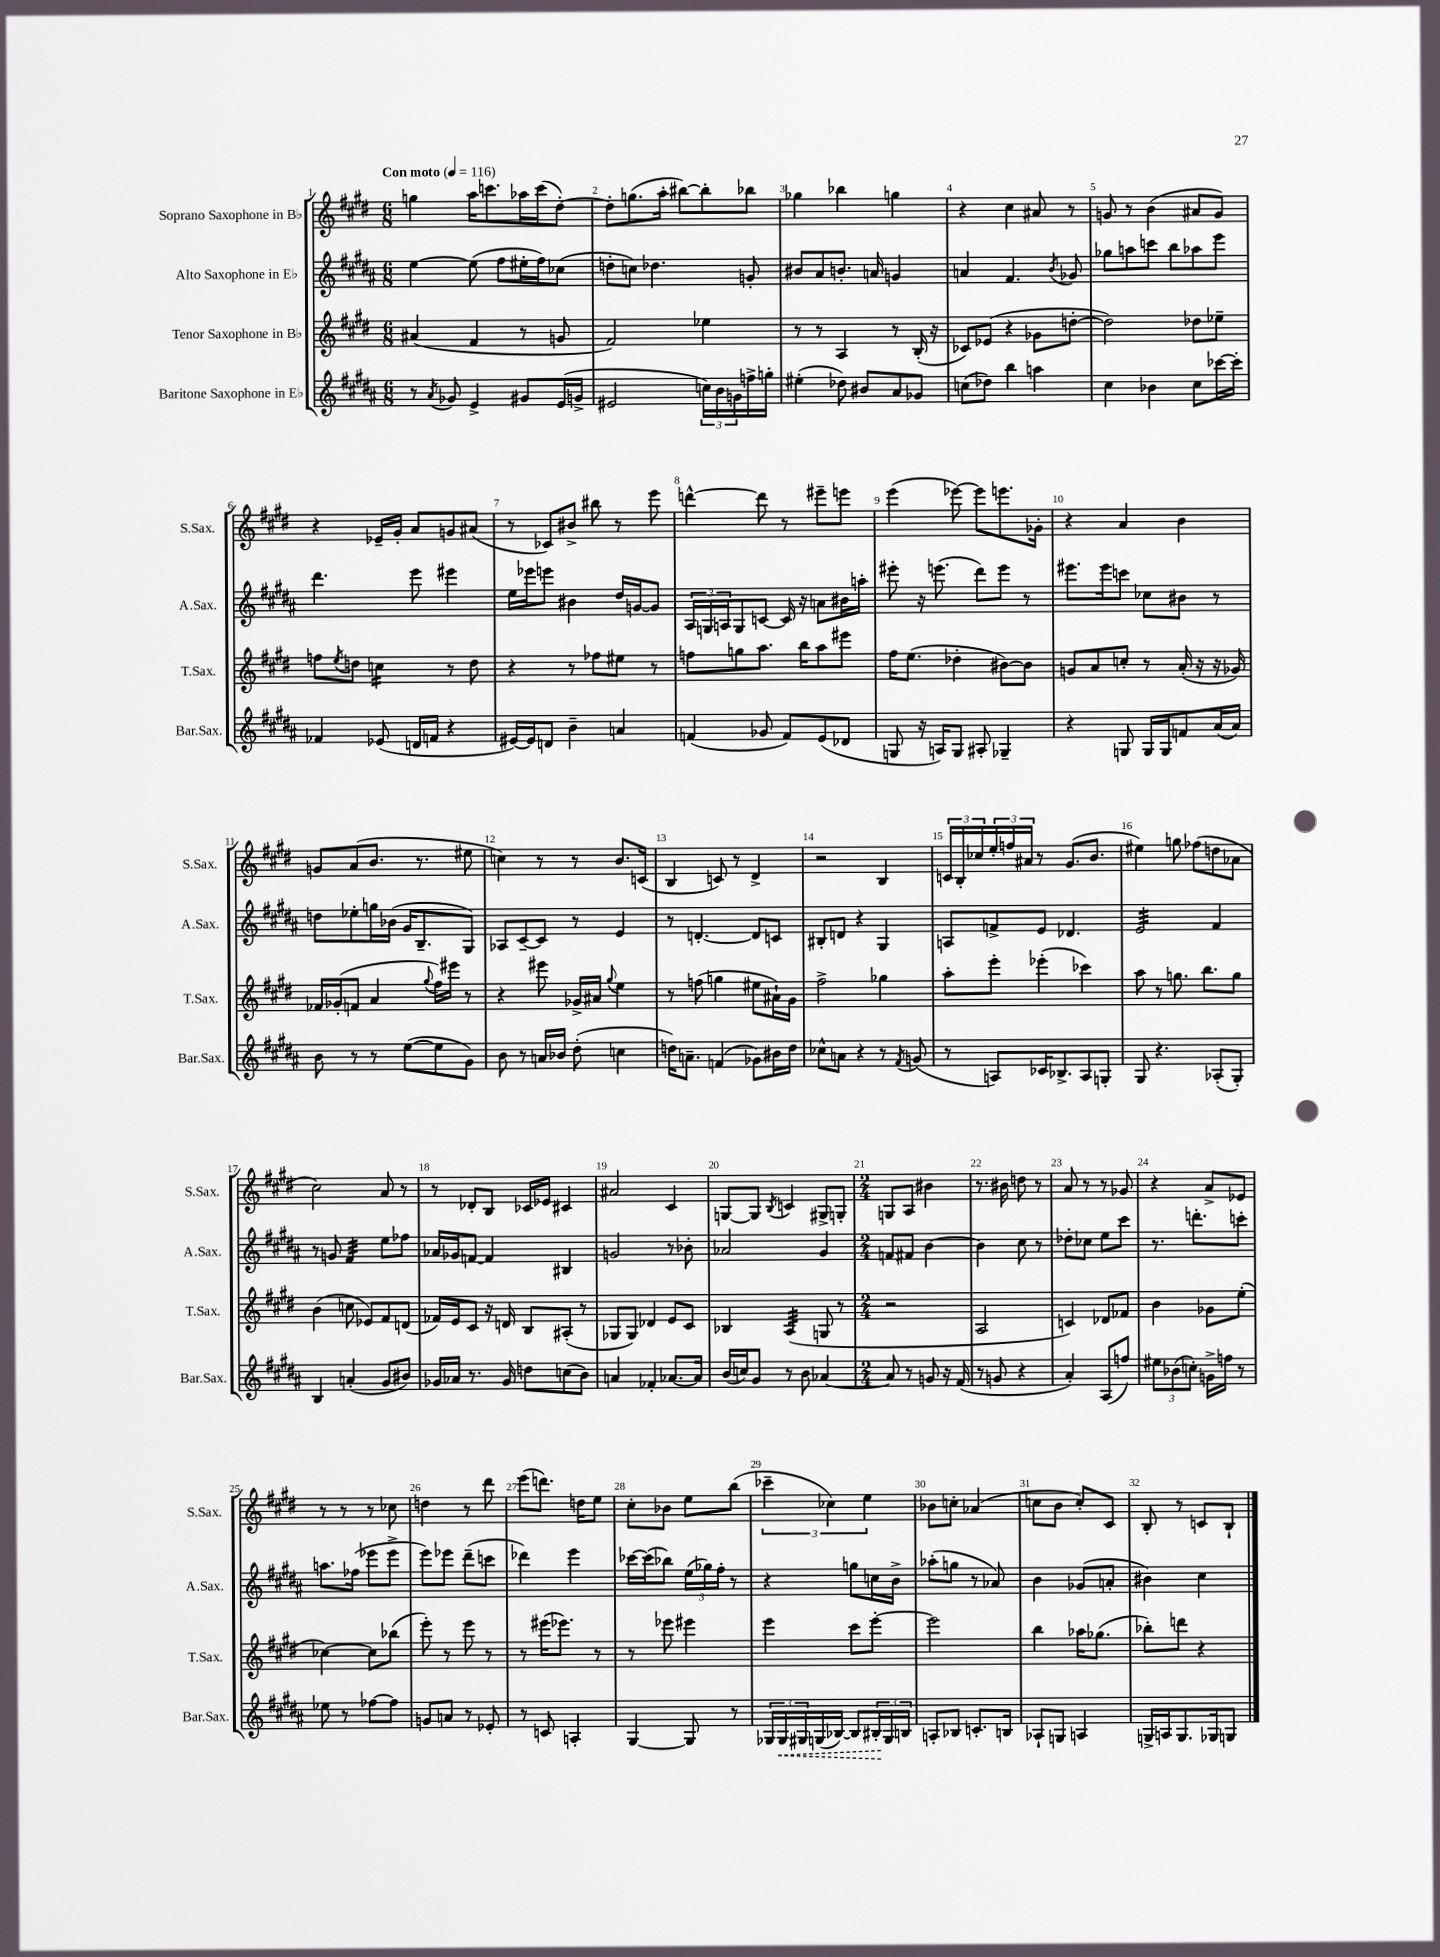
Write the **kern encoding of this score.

**kern	**kern	**kern	**kern
*staff4	*staff3	*staff2	*staff1
*clefG2	*clefG2	*clefG2	*clefG2
*k[f#c#g#d#a#]	*k[f#c#g#d#]	*k[f#c#g#d#a#]	*k[f#c#g#d#]
*M6/8	*M6/8	*M6/8	*M6/8
*MM116	*MM116	*MM116	*MM116
8r	(4a#/	[4ee\	4gg\
8qa#/	.	.	.
8g-/	.	.	.
4e^/	4f#/	(8ee\]	16aa\LK
.	.	.	8.ccc\
.	.	8ff#\L	.
8g#/L	8r	16ee#'\L	16aa-\L
.	.	16ff#\J)	(16ccc\J
(16e/L	8g/	(8cc-\J	[8dd#'\J)
16g^/JJ	.	.	.
=	=	=	=
2e#/	2f#/)	8dd'\L	8dd#'\]L
.	.	8cc\J)	(8.gg\
.	.	4.dd-\	.
.	.	.	16aa'\Jk
.	.	.	[8bb#\L)
24cc\LL)	4ee-\	.	8bb#'\]
24b\	.	.	.
24g\	.	.	.
16ff^\	.	8g'/	8bb-\J
16gg'\JJ	.	.	.
=	=	=	=
(4ee#'\	8r	8b#/L	4gg-\
.	8r	8a#/	.
8dd-\)	4A/	8.b'/J	4bb-\
8b#/L	.	.	.
.	.	16a/	.
8a#/	8r	4g/	4gg\
8g-/J	(16B'/	.	.
.	16r	.	.
=	=	=	=
(8cc\L	8c-/L)	4a/	4r
8dd-\J)	(8e-/J	.	.
4bb\	4r	4.f#/	4cc#\
4aa\	8g-\L	.	8a#/
.	.	8qb/	.
.	[8dd'\J	8g-/	8r
=	=	=	=
4cc#\	2dd\])	8gg-\L	8g/
.	.	8aa\	8r
4b-\	.	8ccc\J	(4b\
.	.	8bb\L	.
8cc#\L	8dd-\L	8aa-\	8a#/L
[16ccc-\L	8ee-~\J	8eee\J	8g/J)
16ccc-'\]JJ	.	.	.
=	=	=	=
4f-/	8ff\L	4.ddd#\	4r
.	8qee/	.	.
.	8dd\J	.	.
(8e-/	4cc\	.	16e-~/LL
.	.	.	16g#'/JJ
16d/LL	.	8eee\	8a/L
16f/JJ	.	.	.
4r	8r	4eee#\	8g/
.	8dd\	.	(8a#/J
=	=	=	=
[16e#/LL)	4r	16ee\LL	8r
16e#/]J	.	16eee-\J	.
8d/J	.	8eee\J	8c-/L)
4b~\	8r	4b#\	8b#^/J
.	8ff-\L	.	8bb#\
4a/	8ee#\J	16dd#/LL	8r
.	.	[16g/J	.
.	8r	8g/]J	8eee\
=	=	=	=
(4f/	8ff\L	24A#/LL	[4ddd^^\
.	.	24G/	.
.	.	24A/J	.
.	8gg\	8G/	.
8g-/	8.aa\J	[8c/J	8ddd\]
8f/L)	.	16c/]	8r
.	16bb\LK	16r	.
(8e/	8aa\	8a\L	8eee#~\L
8d-/J	8eee#\J	16b#\L	8eee\J
.	.	16aa'\JJ	.
=	=	=	=
8G/	16ff#\LK	8eee#'\	(4eee\
.	(8.ee\J	.	.
16r	.	16r	.
16A/LK)	.	(8.eee\	.
8G/J	4dd-'\	.	[8eee-\)
8A#'/	.	8ddd#\L)	8eee-\]L
4G-~/	[8b#\L)	8eee\J	8.eee\
.	8b#\]J	8r	.
.	.	.	16g-'\Jk
=	=	=	=
4r	8g/L	8.eee#\L	4r
.	8a/	.	.
.	.	16eee#\k	.
8G/	8cc'/J	8ccc\J	4a/
16G/LL	8r	8cc-\L	.
16G/J	.	.	.
8f/	(16a'/	8b#\J	4b\
.	16r	.	.
(16a#/L	16r	8r	.
16a#/JJ)	16g-/)	.	.
=	=	=	=
8b\	16f-/LL	8dd\L	8g/L
.	(16g-'/J	.	.
8r	8f/J	8ee-'\	(8a/
8r	4a/	16gg\L	8.b/J
.	.	(16b-\JJ	.
([8ee\L	.	16g#/LK	.
.	.	8.B~/	8.r
.	8qqgg#/	.	.
8ee\]	16ff#\LL)	.	.
.	16eee#\JJ	.	.
8g#\J)	8r	8G#/J)	8ee#\
=	=	=	=
8b\	4r	8A-/L	4cc\)
8r	.	[8c#~/	.
16a/LL	8eee#\	8c#/]J	8r
16b-/JJ	.	.	.
(8dd#'\	16g-^/LL	8r	8r
.	16a#/JJ	.	.
.	8qqgg#/	.	.
4cc\	4ee\	4e/	8.b/L
.	.	.	(16c/Jk
=	=	=	=
16dd\LK)	8r	8r	4B/
8.a~\J	.	.	.
.	(8ff\	[4.d'/	.
(4f/	4gg\	.	8c/)
.	.	.	8r
8g-\L)	8ee#\L	8d/]L	4d#^/
16b#\L	16a#`\L)	8c/J	.
16dd\JJ	16g#\JJ	.	.
=	=	=	=
8cc-^^\L	2ff#^\	8B#'/L	2r
8a\J	.	8d/J	.
4r	.	4r	.
8r	4gg-\	4G#/	4B/
8qf#/	.	.	.
(8g/	.	.	.
=	=	=	=
8r	8aa'\L	8A/L	24c/LL
.	.	.	24B'/
.	.	.	24cc-/
8A/L)	8eee'\J	8f^/	24ee'/
.	.	.	24ff/
.	.	.	24a#/JJ
16c-/K	(4eee-'\	8e/J	8r
8.B-^/	.	.	.
.	.	4.d-/	(8.g#/L
8A/	4ccc-\)	.	.
.	.	.	8.b/J
8G'/J	.	.	.
=	=	=	=
8G#/	8aa\	2e/	4ee#\)
4.r	8r	.	.
.	8.gg\	.	8gg\
.	.	.	(8ff-\L
.	8.bb\L	.	.
(8A-'/L	.	4f#/	8dd\
8G#'/J)	8gg\J	.	8a-\J
=	=	=	=
4B/	(4b\	8r	2cc#\)
.	.	8g/	.
(4a'/	8cc\	4f#/	.
.	8e-/L)	.	.
8g#/L	8f#/	8ee\L	8a/
8b#/J)	(8d/J	8ff-\J	8r
=	=	=	=
16g-/LL	16f-/LL)	16a-/LL	8r
16a-/JJ	16e/J	16g-/J	.
8.r	8c#/J	[8f/J	8d-'/L
.	16r	4f/]	8B/J
16g-/	16d/	.	.
8dd\L	8B/L	.	16c-/LL
.	.	.	16e-/JJ
(8cc\	(8A#'/J	4B#/	4c#/
8b\J)	8r	.	.
=	=	=	=
4a/	8G-/L	2g/	2a#/
.	8G-/J)	.	.
4f-'/	4d-/	.	.
[8.a-/L	8e/L	8r	4c#/
.	8c#/J	8b-'\	.
16a-/]Jk	.	.	.
=	=	=	=
(16b/LL	4B-/	2a-/	[8G/L
16cc/J)	.	.	.
8g#/J	.	.	8G/]J
.	.	.	8qB/
8r	(4A/	.	4c/
8b\	.	.	.
[4a-/	8G/	4g#/	8G#^/L
.	8r	.	8G'/J
=	=	=	=
*M2/4	*M2/4	*M2/4	*M2/4
8a-/]	2r	8f/L	8G/L
8r	.	8f#/J	8A/J
8g/	.	[4b\	4b#\
16r	.	.	.
(16f#/	.	.	.
=	=	=	=
8r	2A/	4b\]	8.r
8g/	.	.	.
.	.	.	16b#\
4r	.	8cc#\	8dd\
.	.	8r	8r
=	=	=	=
4a#'/)	4c/)	8dd-'\L	8a/
.	.	8cc-\J	8r
(8A#/L	8d-/L	8ee\L	8r
8ff/J)	8f-/J	8ccc#\J	8g-/
=	=	=	=
12ee#\L	4b\	8.r	4r
(12b-\	.	.	.
12cc'\J)	.	.	.
.	.	8.ddd'\L	.
16g^\LL	8g-\L	.	8a^/L
16ff\JJ	.	.	.
8r	(8ee'\J	8ccc'\J	8e-/J
=	=	=	=
8ee-\	[4cc-\)	8.aa\L	8r
8r	.	.	8r
.	.	(16ff-\Jk	.
[8ff-\L	8cc-\]L	8eee-\L	8r
8ff-\]J	(8bb-\J	8eee-^\J	8cc-\
=	=	=	=
8g/L	8eee'\)	8eee\L)	4dd\
8a/J	8r	8eee-\J	.
8r	8eee\	(8ddd#~\L	8r
8e-'/	8r	8ccc\J	8ddd#\
=	=	=	=
8r	8r	4ddd-\)	(8eee\L
8c/	(16eee#\LK	.	8.ddd\J)
.	8.eee-\J)	.	.
4A'/	.	4eee\	.
.	.	.	16dd\LK
.	8r	.	8ee\J
=	=	=	=
[4G#/	8r	[16ccc-\LL	8cc#'\L
.	.	(16ccc-\]J	.
.	8eee-\	8bb-\J)	8b-\J
8G#/]	4eee#\	(24ee\LL	8ee\L
.	.	24gg-\)	.
.	.	24ff#'\JJ	.
8r	.	8r	(8bb\J
=	=	=	=
24G-/LL	4eee\	4r	6ccc-~\
24G-/	.	.	.
24G#/	.	.	.
(16G/	.	.	.
.	.	.	6cc-\)
[16B-/JJ)	.	.	.
8B-/]L	8ccc#\L	8gg\L	.
.	.	.	6ee\
24B#'/L	[8eee'\J	16cc\L	.
24G/	.	.	.
.	.	16b^\JJ	.
24B/JJ	.	.	.
=	=	=	=
8A'/L	2eee\]	(8aa-'\L	8b-\L
8B-/J	.	8gg\J	8cc'\J
8.c'/L	.	8r	(4a-/
.	.	8a-/)	.
16B/Jk	.	.	.
=	=	=	=
8A-`/L	4bb\	4b\	8cc\L
8G/J	.	.	8b\J
4A/	16aa-\LK	(8g-/L	8cc'/L)
.	(8.gg-\J	.	.
.	.	8a'/J	8c#/J
=	=	=	=
16G^/LL	8bb-'\L)	4b#\)	8B'/
16A/J	.	.	.
8.G/	8ddd\J	.	8r
.	4r	4cc#\	8c/L
16G-/k	.	.	.
8G/J	.	.	8B`/J
==	==	==	==
*-	*-	*-	*-
